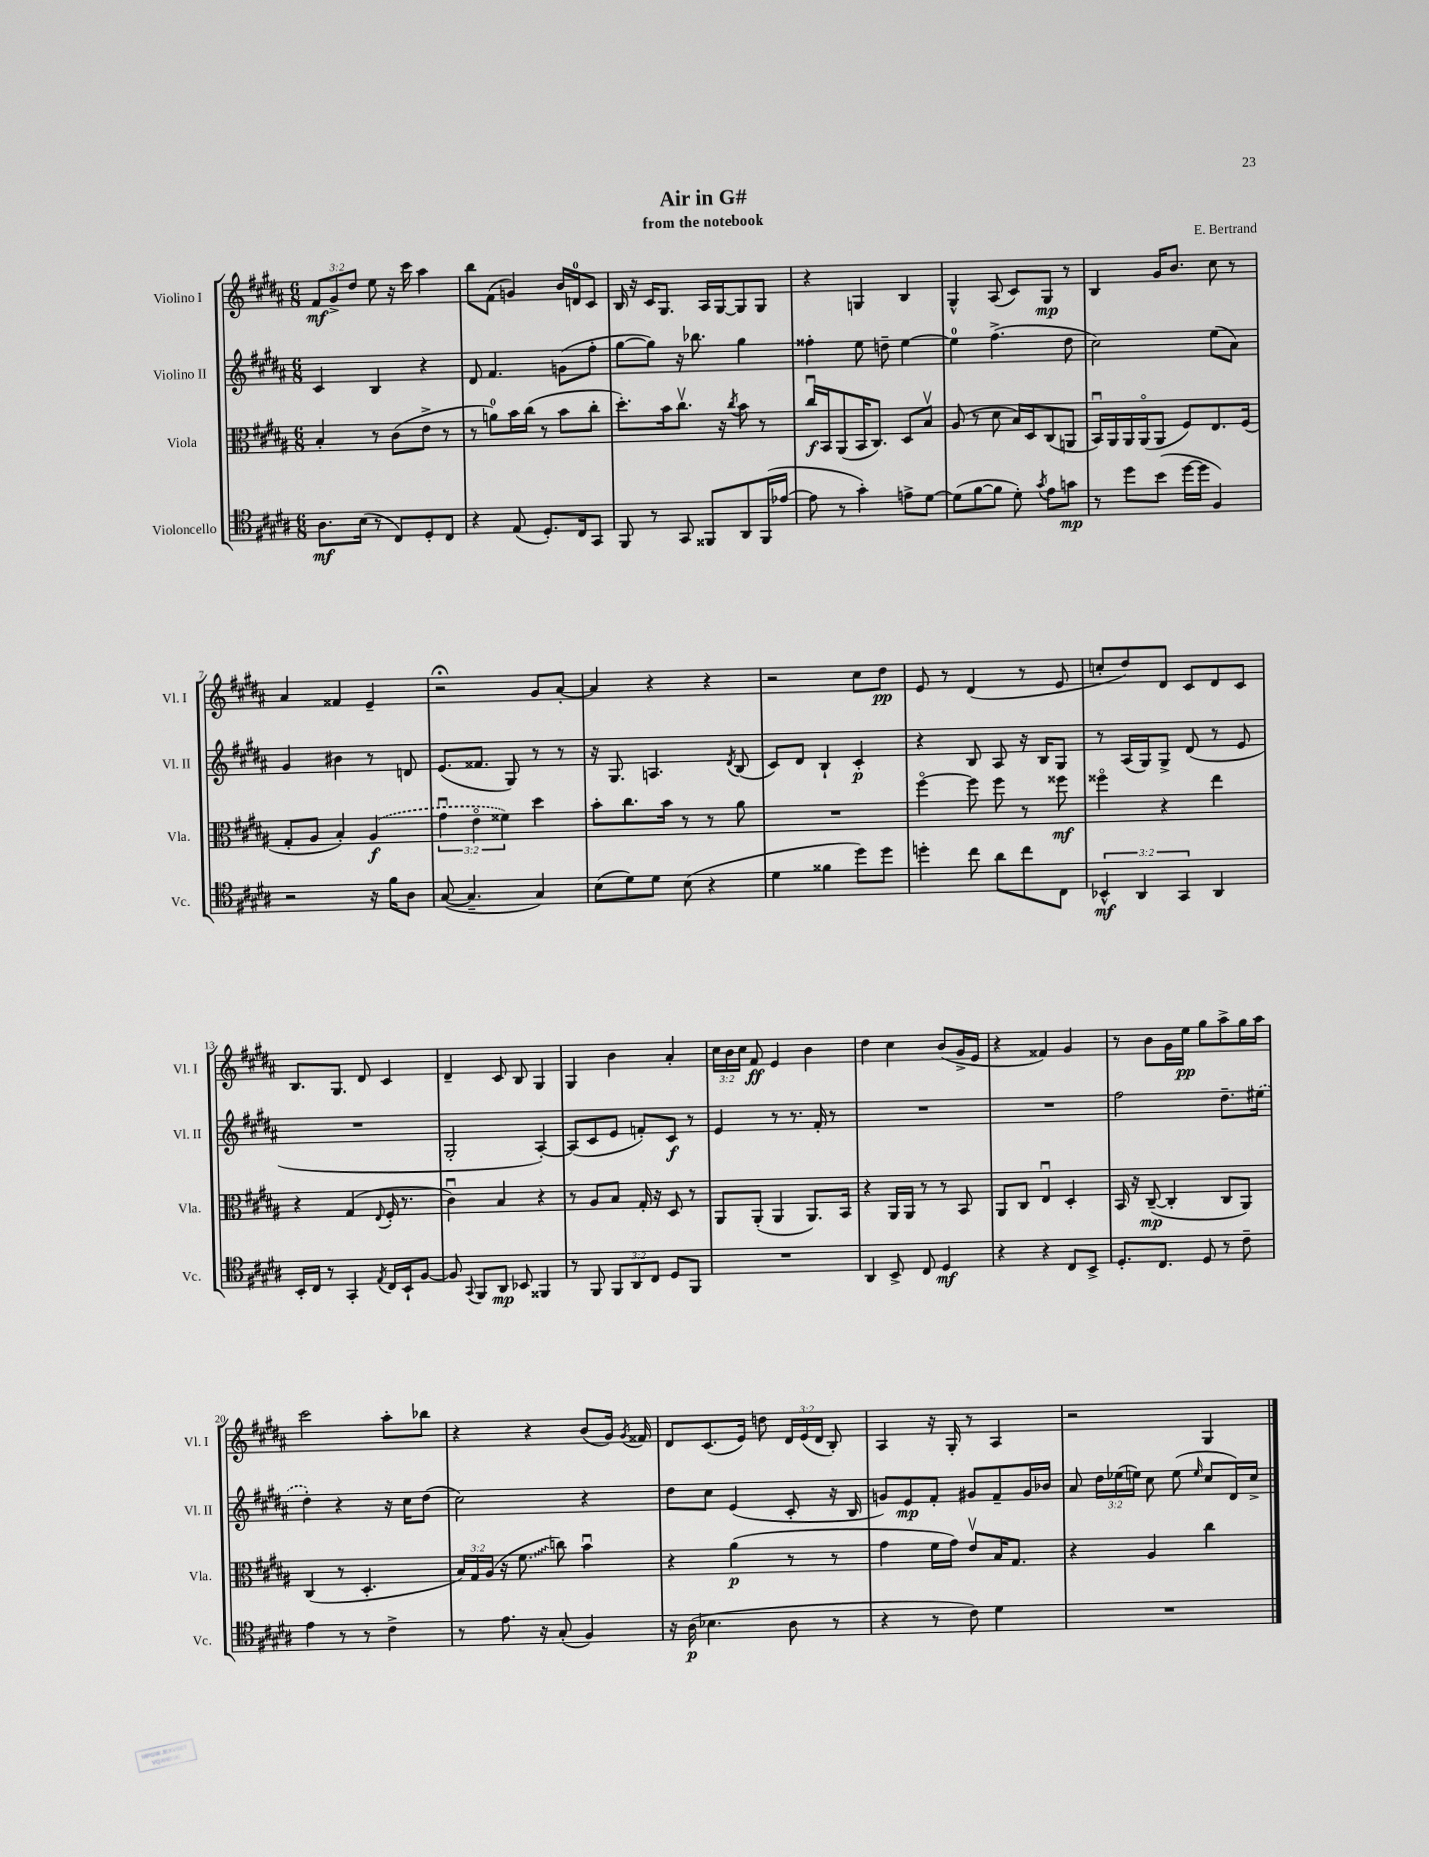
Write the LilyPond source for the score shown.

\header { title = "Air in G#" composer = "E. Bertrand" subtitle = "from the notebook" }
<<
\new StaffGroup <<
\new Staff = "s0" \with { instrumentName = "Violino I" shortInstrumentName = "Vl. I" } {
    \clef treble \key b \major \numericTimeSignature \time 6/8 \override Staff.TupletNumber.text = #tuplet-number::calc-fraction-text
    \autoBeamOff \tuplet 3/2 { fis'8[\mf gis'8-> dis''8] } e''8 r16 cis'''16 ais''4 |
    b''8[ fis'8]( g'4) b'16[ d'16-0 cis'8] |
    b16 r16 cis'16[ gis8.] ais16[ gis16~ gis8 gis8] |
    r4 g4 b4 |
    gis4-^ ais8( cis'8[) gis8]\mp r8 |
    b4 gis'16[ b'8.] cis''8 r8 |
    ais'4 fisis'4 e'4-- |
    r2\fermata gis'8[ ais'8]~-. |
    ais'4 r4 r4 |
    r2 cis''8[ dis''8]\pp |
    e'8 r8 dis'4( r8 e'8 |
    c''8[-. dis''8) dis'8] cis'8[ dis'8 cis'8] |
    b8.[ gis8.] dis'8 cis'4 |
    dis'4-- cis'8 b8 gis4 |
    gis4 b'4 ais'4-. |
    \tuplet 3/2 { cis''16[ b'16 cis''16] } fis'8\ff e'4 b'4 |
    dis''4 cis''4 b'8[( gis'16-> e'16] |
    r4 fisis'4) gis'4 |
    r8 b'8[ gis'16 e''16]\pp gis''8[ ais''8-> gis''16 ais''16] |
    cis'''2 ais''8[-. bes''8] |
    r4 r4 b'8[( gis'16]) \acciaccatura { gis'8 } fisis'16 |
    dis'8[ cis'8.( e'16]) d''8 \tuplet 3/2 { dis'16[ e'16( dis'16] } b8-.) |
    ais4 r16 gis16-. r8 ais4 |
    r2 gis4 \bar "|." |
}
\new Staff = "s1" \with { instrumentName = "Violino II" shortInstrumentName = "Vl. II" } {
    \clef treble \key b \major \numericTimeSignature \time 6/8 \override Staff.TupletNumber.text = #tuplet-number::calc-fraction-text
    \autoBeamOff cis'4 b4 r4 |
    dis'8 fis'4. g'8[( fis''8]-. |
    gis''8[~ gis''8]) r16 bes''8. gis''4 |
    fisis''4-. e''8 d''8-- e''4~ |
    e''4-0 fis''4.->( dis''8 |
    cis''2) e''8[( ais'8]) |
    gis'4 bis'4 r8 d'8 |
    e'8.[( fisis'8.] gis8) r8 r8 |
    r16 gis8. a4. \acciaccatura { dis'8 } b8( |
    cis'8[) dis'8] b4-! cis'4-.\p |
    r4 b8 ais8 r16 b16[ gis8] |
    r8 ais16[( gis16) gis8]-> dis'8( r8 e'8 |
    R2. |
    gis2-. ais4~-.) |
    ais8[( cis'8 e'8] f'8[-.) cis'8]\f r8 |
    e'4 r8 r8. fis'16-. r8 |
    R2. |
    R2. |
    fis''2 dis''8.[-- \once \slurDashed eis''16]( |
    dis''4-.) r4 r16 cis''16[ dis''8]( |
    cis''2) r4 |
    dis''8[ cis''8] e'4( cis'8-. r16 b16 |
    g'8[) e'8\mp fis'8]-. gis'8[ fis'8-- gis'16 bes'16] |
    ais'8 \tuplet 3/2 { dis''16[ ees''16( e''16]) } cis''8 e''8( \grace { e''16 } cis''8[ dis'16) cis''16]-> \bar "|." |
}
\new Staff = "s2" \with { instrumentName = "Viola" shortInstrumentName = "Vla." } {
    \clef alto \key b \major \numericTimeSignature \time 6/8 \override Staff.TupletNumber.text = #tuplet-number::calc-fraction-text
    \autoBeamOff b4-. r8 cis'8[( e'8]-> r8 |
    r8 a'8[-0) b'16 cis''16]( r8 b'8[ cis''8]-. |
    dis''8.[-.) b'16 cis''8.]\upbow r16 \acciaccatura { cis''8 } b'8 r8 |
    cis''16[\downbow\f b,16 ais,8( b,16 cis8.]) dis8[ b8]\upbow |
    ais8( r8 dis'8 b16[) dis16 cis8( a,8] |
    b,16[\downbow) ais,16 ais,16 ais,16\flageolet( ais,8] fis8[) e8. fis16]( |
    gis8[-. ais8] b4-.) \once \slurDashed ais4\f( |
    \tuplet 3/2 { gis'4\downbow e'4\flageolet fisis'4) } dis''4 |
    b'8[-. cis''8. b'16] r8 r8 ais'8 |
    R2. |
    fis''4~\flageolet fis''8 fis''8 r8 fisis''8\mf |
    fisis''4\flageolet r4 e''4 |
    r4 gis4( \appoggiatura { e8 } fis16-. r8. |
    cis'4\downbow) b4 r4 |
    r8 ais8[ b8] gis16-. r16 dis8 r8 |
    ais,8[ ais,8]-.( ais,4 ais,8.[) b,16] |
    r4 ais,16[ ais,16] r8 r8 b,8 |
    ais,8[ cis8] e4\downbow dis4-. |
    b,16 r16 cis8~--\mp( cis4-. cis8[ ais,8]) |
    cis4( r8 dis4.-. |
    \tuplet 3/2 { b16[) gis16 ais16]( } r16 \once \override Glissando.style = #'zigzag fis'8.\glissando c''8) b'4\downbow |
    r4 ais'4\p( r8 r8 |
    gis'4 fis'16[ gis'16]) e'8[\upbow b16 gis8.] |
    r4 ais4 cis''4 \bar "|." |
}
\new Staff = "s3" \with { instrumentName = "Violoncello" shortInstrumentName = "Vc." } {
    \clef tenor \key b \major \numericTimeSignature \time 6/8 \override Staff.TupletNumber.text = #tuplet-number::calc-fraction-text
    \autoBeamOff ais8.[\mf b16]( r8 cis8[) dis8-. cis8] |
    r4 e8( dis8.[-.) cis16 gis,8] |
    fis,8 r8 gis,8 fisis,8[ ais,8 fisis,16( ees'16]~ |
    ees'8 r8 gis'4-.) e'8[-> dis'8]~ |
    dis'8[( fis'8~ fis'8] dis'8-.) \acciaccatura { gis'8 } e'8[ g'8]\mp |
    r8 dis''8[ b'8]( dis''16[~ dis''16] fis4) |
    r2 r16 fis'16[ ais8] |
    gis8~( gis4.-- gis4) |
    b8[( dis'8) dis'8] b8( r4 |
    dis'4 fisis'4 dis''8[) dis''8] |
    d''4-. cis''8 ais'8[ cis''8 cis8] |
    \tuplet 3/2 { bes,4-^\mf ais,4 gis,4 } ais,4 |
    b,16[-. cis16] r8 gis,4-. \acciaccatura { e8 } cis16[ b,16-! fis8]~ |
    fis8 \appoggiatura { gis,8 } fis,8[ ais,8]\mp bes,8 fisis,4 |
    r8 fis,8 \tuplet 3/2 { fis,8[ ais,8 cis8] } dis8[ fis,8] |
    R2. |
    ais,4 b,8-> cis8 dis4\mf |
    r4 r4 cis8[ b,8]-> |
    dis8.[-. cis8.] dis8 r8 cis'8-- |
    e'4 r8 r8 cis'4-> |
    r8 e'8. r16 gis8-.( fis4) |
    r16 ais16\p( bes4. ais8 r8 |
    r4 r8 cis'8) dis'4 |
    R2. \bar "|." |
}
>>
>>
